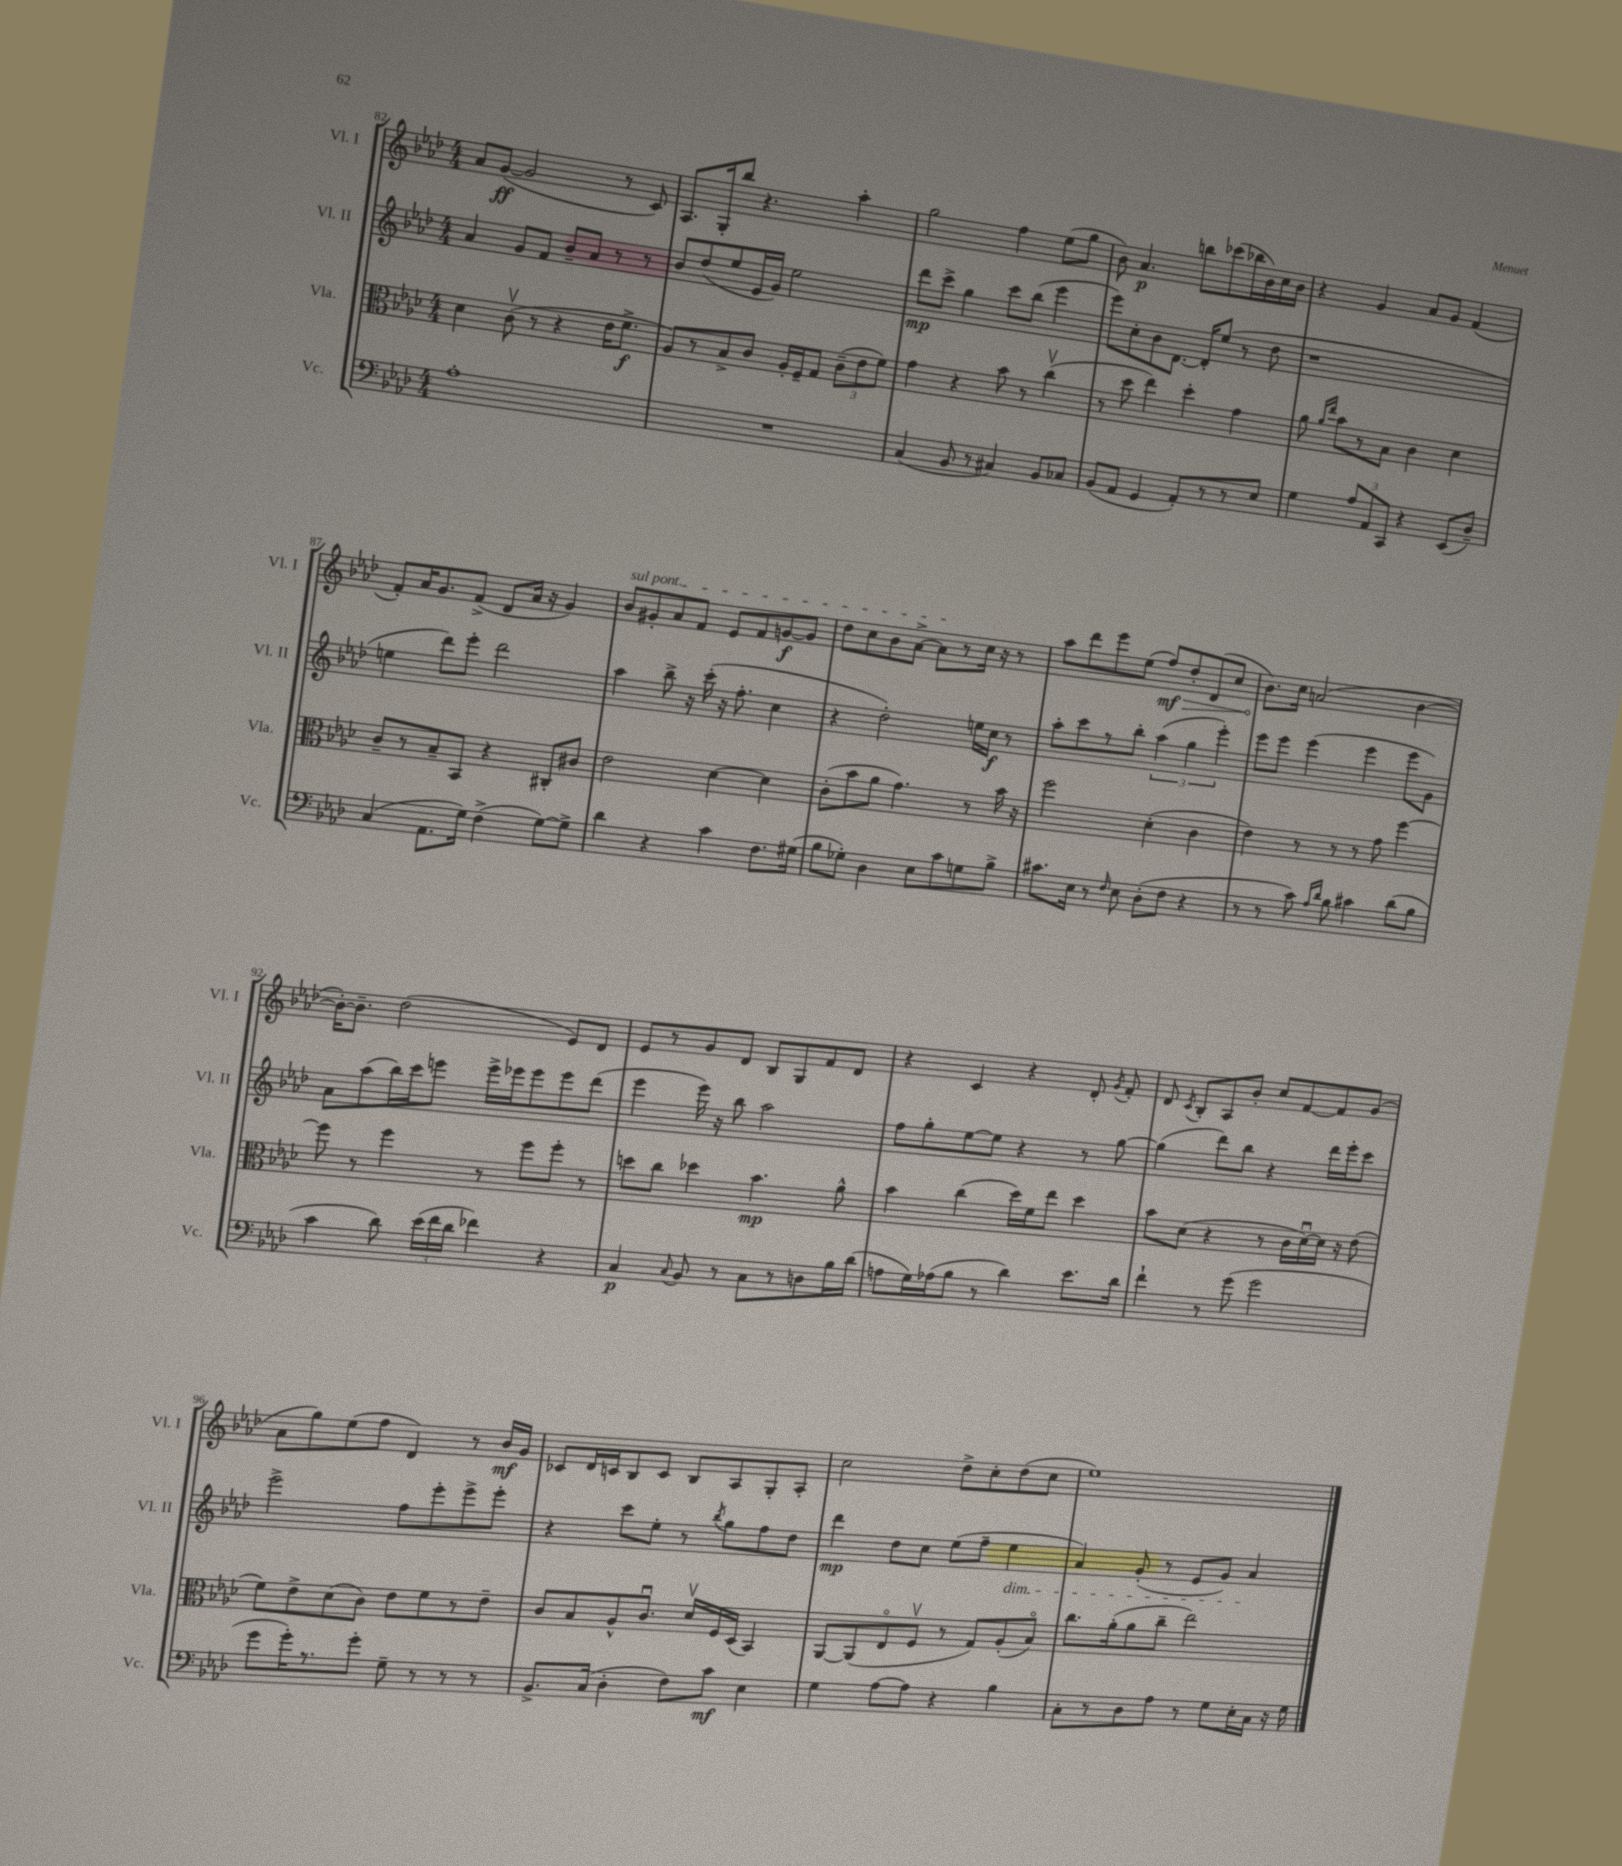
<<
\new StaffGroup <<
\new Staff = "s0" \with { instrumentName = "Vl. I" shortInstrumentName = "Vl. I" } {
    \clef treble \key aes \major \numericTimeSignature \time 4/4
    \autoBeamOff aes'8[ g'8]~\ff( g'2 r8 c'8) |
    aes8.[ g16-. bes''8] r4. aes''4-. |
    g''2 f''4 ees''8[( g''8] |
    bes'8) aes'4.\p b''8[ ces'''8( bes''16 bes'16) c''16 bes'16] |
    r4 g'4 aes'8[ g'8] f'4( |
    f'8[-.) aes'16 g'8. f'8]->( des'8[ aes'16] r16 g'4) |
    \once \override TextSpanner.bound-details.left.text = \markup { \italic "sul pont." } bes'8[\startTextSpan gis'8-. aes'8 f'8] ees'8[ f'8 g'8~\f g'8] |
    des''8[ c''8 bes'8 aes'8]~-> aes'8[\stopTextSpan r8 c''16] r16 r8 |
    aes''8[ des'''8 ees'''8 ees''8]( \once \override Hairpin.circled-tip = ##t f''8[\mf\>) des''8-. des'8( c''8] |
    bes'8.[\!) c''16] a'2( bes'4~ |
    bes'16[~-.) bes'8.]-- des''2( ees'8[) des'8] |
    ees'8[ r8 g'8 des'8] bes8[ g8 f'8 des'8] |
    r4 c'4 r4 des'8-. \acciaccatura { g'8 } f'8-. |
    des'8 \acciaccatura { c'8 } bes8[-. aes8 bes'8]-. c''8[ f'8~ f'8 g'8]( |
    aes'8[ g''8) ees''8( f''8] des'4) r8 bes'16[\mf g'16] |
    ces'8[ des'16 c'16 bes8 c'8] bes8[ aes8 g8-. aes8]-. |
    c''2 des''8[-> c''8-. des''8( c''8] |
    ees''1) \bar "|." |
}
\new Staff = "s1" \with { instrumentName = "Vl. II" shortInstrumentName = "Vl. II" } {
    \clef treble \key aes \major \numericTimeSignature \time 4/4
    \autoBeamOff aes'4 g'8[ f'8] bes'8[-- aes'8] r8 r8 |
    bes'8[ des''8( ees''8 ees'16 g'16]) ees''2 |
    des'''8[\mp c'''8]-> g''4 c'''8[ bes''8]( ees'''4 |
    ees'''8[) c''8-. bes'8 des'8.]~ des'16[-. ees''8]( r8 des''8 |
    r1 |
    e''4 des'''8[) ees'''8]-. des'''2 |
    aes''4 bes''8-> r16 c'''16-.( r16 f''8.-. c''4 |
    r4 des''2-.) e''16[ c''16]\f r8 |
    aes''8[-. c'''8 r8 bes''8]-. \tuplet 3/2 { aes''4( g''4 ees'''4-.) } |
    ees'''8[ ees'''8] ees'''4( ees'''4 ees'''8[ g'8]) |
    aes'8[ aes''8( bes''16) c'''16 e'''8] e'''16[-> ees'''16 ees'''8 ees'''8 des'''8]( |
    ees'''4 ees'''16) r16 bes''8 aes''2 |
    f''8[ g''8-. ees''8~ ees''8] r4 r8 g''8~ |
    g''4( des'''8[) bes''8] r4 des'''16[ ees'''16-. c'''8] |
    ees'''2-> f''8[ ees'''8-. ees'''8-> ees'''8]-. |
    r4 c'''8[ ees''8]-. r8 \acciaccatura { bes''8 } g''8[ f''8 des''8] |
    des'''4\mp des''8[ c''8] ees''8[( f''8]-- ees''4\dim |
    aes'4) g'8-.( r8 ees'8[ g'8]) aes'4\! \bar "|." |
}
\new Staff = "s2" \with { instrumentName = "Vla." shortInstrumentName = "Vla." } {
    \clef alto \key aes \major \numericTimeSignature \time 4/4
    \autoBeamOff des'4 c'8\upbow( r8 r4 ees'16[ f'8.]->\f |
    aes8[) r8 bes8-> c'8] aes16[-. f16-- g8] \tuplet 3/2 { c'8[--( ees'8 f'8]) } |
    g'4 r4 bes'8 r8 c''4\upbow( |
    r8 des''8 ees''4) des''4-. g'4 |
    aes'8 \grace { aes'16[ ees''16] } bes'8[ r8 bes8] c'4 des'4 |
    c'8[-- r8 bes8-- bes,8] r4 cis8[-. cis'8] |
    ees'2 des'4~ des'4 |
    c'8[-.( bes'8 aes'8] g'4.) r8 bes'16 r16 |
    f''2 des'4-.( c'4 |
    ees'4) r8 r8 r8 g'8 f''4~ |
    f''8 r8 f''4 r8 f''8[ f''8]-. r8 |
    d''8[ c''8] des''4 bes'4.\mp aes'8-^ |
    bes'4 c''4( des''16[) f'16 ees''8] des''4 |
    bes'8[ des'8]( r4 r8 c'16[ des'16~\downbow) des'16] r16 ees'8( |
    f'8[) ees'8-> des'8( c'8]) ees'8[ f'8 r8 ees'8]-- |
    c'8[ bes8 aes8-^ c'8.]\downbow des'16[\upbow f16 des16]( bes,4) |
    aes,8[~ aes,8( ees8\flageolet f8]\upbow r8 g8[) aes8-.( bes8]\flageolet) |
    c''8.[ aes'16-.( aes'8 c''8]-- ees''2) \bar "|." |
}
\new Staff = "s3" \with { instrumentName = "Vc." shortInstrumentName = "Vc." } {
    \clef bass \key aes \major \numericTimeSignature \time 4/4
    \autoBeamOff aes1-. |
    R1 |
    c4( bes,8 r8 cis4) bes,8[ ces8] |
    bes,8[( aes,8] g,4 aes,8[-.) r8 r8 ees8] |
    g4 \tuplet 3/2 { aes8[ aes,8 c,8] } r4 ees,8[( des8]--) |
    c4( aes,8.[ g16]) f4->( g8[~) g8]-> |
    des'4 r4 c'4 f8.[ gis16]( |
    bes8[ ges8]-.) des4 ees8[ c'8 g8 bes8]-> |
    cis'8.[ ees16] r8 \grace { f16 } ees8 des8[-.( f8] r4 |
    r8 r8 c'8) \grace { aes16[ des'16] } bes8 cis'4 des'8[( bes8] |
    c'4 des'8) \tuplet 3/2 { ees'16[( f'16 des'16] } fes'4) r4 |
    c4\p \appoggiatura { c8 } bes,8 r8 c8[ r8 d8 bes16 des'16]( |
    a8[ g16) aes16( bes8] r8 des'4) ees'8.[ des'16] |
    f'4-! r8 g'8( g'2 |
    g'8[ g'16-.) r8. g'8]-. g8-- r8 r8 r8 |
    bes,8.[-> c16]( des4-. f8[) c'8]\mf ees4 |
    g4 aes8[~ aes8] r4 bes4 |
    c8[-. r8 des8 aes8] r8 g8[ ees16-. c16] r16 g16 \bar "|." |
}
>>
>>
\layout { \context { \Score currentBarNumber = #82 } }
